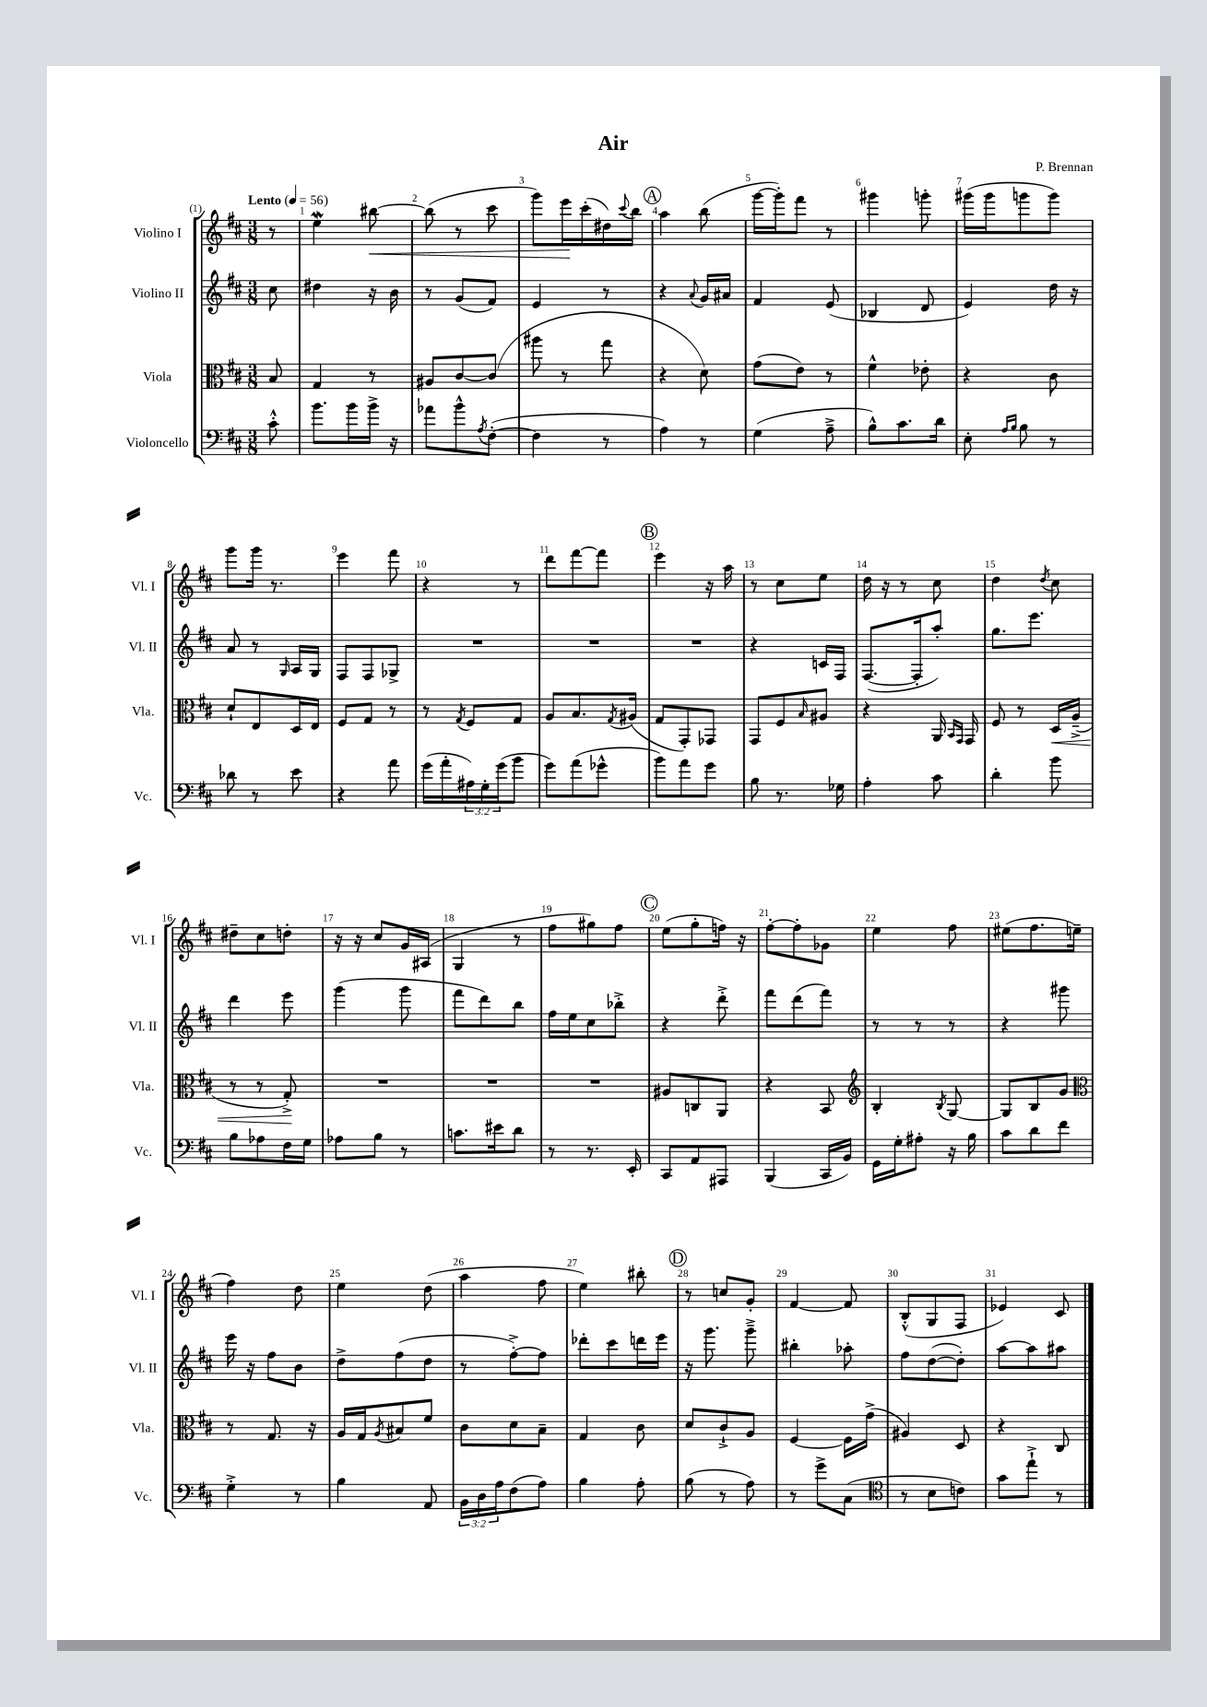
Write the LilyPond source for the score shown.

\header { title = "Air" composer = "P. Brennan" }
<<
\new StaffGroup <<
\new Staff = "s0" \with { instrumentName = "Violino I" shortInstrumentName = "Vl. I" } {
    \clef treble \key d \major \numericTimeSignature \time 3/8 \partial 8 \tempo "Lento" 4 = 56
    r8 |
    e''4\mordent bis''8~\< |
    bis''8( r8 cis'''8 |
    g'''8) e'''16\! cis'''16-.( dis''16) \appoggiatura { cis'''8 } b''16 |
    \mark \markup { \circle "A" } a''4 b''8( |
    g'''16~ g'''16-.) fis'''8 r8 |
    gis'''4 g'''8-. |
    gis'''16( gis'''16 g'''8 g'''8) |
    g'''8 g'''16 r8. |
    e'''4 fis'''8 |
    r4 r8 |
    d'''8 fis'''8~ fis'''8 |
    \mark \markup { \circle "B" } e'''4 r16 a''16 |
    r8 cis''8 e''8 |
    d''16 r16 r8 cis''8 |
    d''4 \acciaccatura { d''8 } cis''8 |
    dis''8-- cis''8 d''8-. |
    r16 r16 cis''8 g'16 ais16( |
    g4 r8 |
    fis''8 gis''8) fis''8 |
    \mark \markup { \circle "C" } e''8( g''8-. f''16) r16 |
    fis''8~-. fis''8-. ges'8 |
    e''4 fis''8 |
    eis''8( fis''8. e''16-- |
    fis''4) d''8 |
    e''4 d''8( |
    a''4 fis''8 |
    e''4) bis''8-. |
    \mark \markup { \circle "D" } r8 c''8 g'8-. |
    fis'4~ fis'8 |
    b8-.-^( g8 fis8 |
    ees'4) cis'8 \bar "|." |
}
\new Staff = "s1" \with { instrumentName = "Violino II" shortInstrumentName = "Vl. II" } {
    \clef treble \key d \major \numericTimeSignature \time 3/8 \partial 8
    cis''8 |
    dis''4 r16 b'16 |
    r8 g'8( fis'8) |
    e'4 r8 |
    \mark \markup { \circle "A" } r4 \appoggiatura { a'8 } g'16 ais'16 |
    fis'4 e'8( |
    bes4 d'8 |
    e'4) d''16 r16 |
    a'8 r8 \grace { g16 } a16 g16 |
    fis8 fis8 ges8-> |
    R4. |
    R4. |
    \mark \markup { \circle "B" } R4. |
    r4 c'16 fis16 |
    fis8.~( fis16-. a''8-.) |
    g''8. e'''8. |
    d'''4 e'''8 |
    g'''4( g'''8 |
    fis'''8 d'''8) b''8 |
    fis''16 e''16 cis''8 bes''8-.-> |
    \mark \markup { \circle "C" } r4 d'''8-.-> |
    fis'''8 d'''8( fis'''8) |
    r8 r8 r8 |
    r4 gis'''8 |
    e'''16 r16 fis''8 b'8 |
    d''8-> fis''8( d''8 |
    r8 fis''8~-.->) fis''8 |
    des'''8-. cis'''8 d'''16 e'''16 |
    \mark \markup { \circle "D" } r16 g'''8. g'''8---> |
    bis''4-. aes''8-. |
    fis''8 d''8~( d''8-.) |
    a''8~ a''8 ais''8 \bar "|." |
}
\new Staff = "s2" \with { instrumentName = "Viola" shortInstrumentName = "Vla." } {
    \clef alto \key d \major \numericTimeSignature \time 3/8 \partial 8
    b8 |
    g4 r8 |
    ais8 cis'8~ cis'8( |
    ais''8 r8 g''8 |
    \mark \markup { \circle "A" } r4 d'8) |
    g'8( e'8) r8 |
    fis'4-^ ees'8-. |
    r4 cis'8 |
    d'8-! e8 d16 e16 |
    fis8 g8 r8 |
    r8 \acciaccatura { g8 } fis8 g8 |
    a8 b8. \acciaccatura { g8 } ais16( |
    \mark \markup { \circle "B" } g8 g,8-.) ges,8 |
    g,8 fis8 \grace { b16 } ais8 |
    r4 a,16 \grace { b,16 g,16 } g,16 |
    fis8 r8 d16\< a16--->( |
    r8 r8 g8-.->\!) |
    R4. |
    R4. |
    R4. |
    \mark \markup { \circle "C" } ais8 c8 a,8 |
    r4 b,8 |
    \clef treble b4-. \acciaccatura { b8 } g8~ |
    g8 b8 g'8 |
    \clef alto r8 g8. r16 |
    a16 g16 \acciaccatura { a8 } bis8 fis'8 |
    cis'8 d'8 b8-- |
    g4 cis'8 |
    \mark \markup { \circle "D" } d'8 cis'8-!-> a8 |
    fis4~ fis16 g'16->( |
    ais4) d8 |
    r4 cis8 \bar "|." |
}
\new Staff = "s3" \with { instrumentName = "Violoncello" shortInstrumentName = "Vc." } {
    \clef bass \key d \major \numericTimeSignature \time 3/8 \override Staff.TupletNumber.text = #tuplet-number::calc-fraction-text \partial 8
    cis'8-.-^ |
    b'8. b'16 b'16-> r16 |
    aes'8 b'8-^ \acciaccatura { a8 } fis8~-.( |
    fis4 r8 |
    \mark \markup { \circle "A" } a4) r8 |
    g4( a8---> |
    b8-^) cis'8. d'16 |
    e8-. \grace { a16 b16 } b8 r8 |
    des'8 r8 e'8 |
    r4 a'8 |
    g'16( a'16-. \tuplet 3/2 { ais16) g16-. g'16( } b'8 |
    g'8) a'8( ges'8-^ |
    \mark \markup { \circle "B" } b'8) a'8 g'8 |
    b8 r8. ges16 |
    a4-. cis'8 |
    d'4-. b'8 |
    b8 aes8 fis16 g16 |
    aes8 b8 r8 |
    c'8. eis'16 d'8 |
    r8 r8. e,16-. |
    \mark \markup { \circle "C" } cis,8 a,8 ais,,8 |
    b,,4( cis,16 b,16) |
    g,16 g16-. ais8-. r16 b16 |
    cis'8 d'8 fis'8 |
    g4-.-> r8 |
    b4 a,8 |
    \tuplet 3/2 { b,16 d16 a16 } fis8( a8) |
    b4 a8-. |
    \mark \markup { \circle "D" } b8( r8 a8) |
    r8 g'8-> cis8( |
    \clef tenor r8 b8 c'8) |
    g'8 e''8-!-> r8 \bar "|." |
}
>>
>>
\layout { \context { \Score \override BarNumber.break-visibility = ##(#f #t #t) barNumberVisibility = #all-bar-numbers-visible } }
